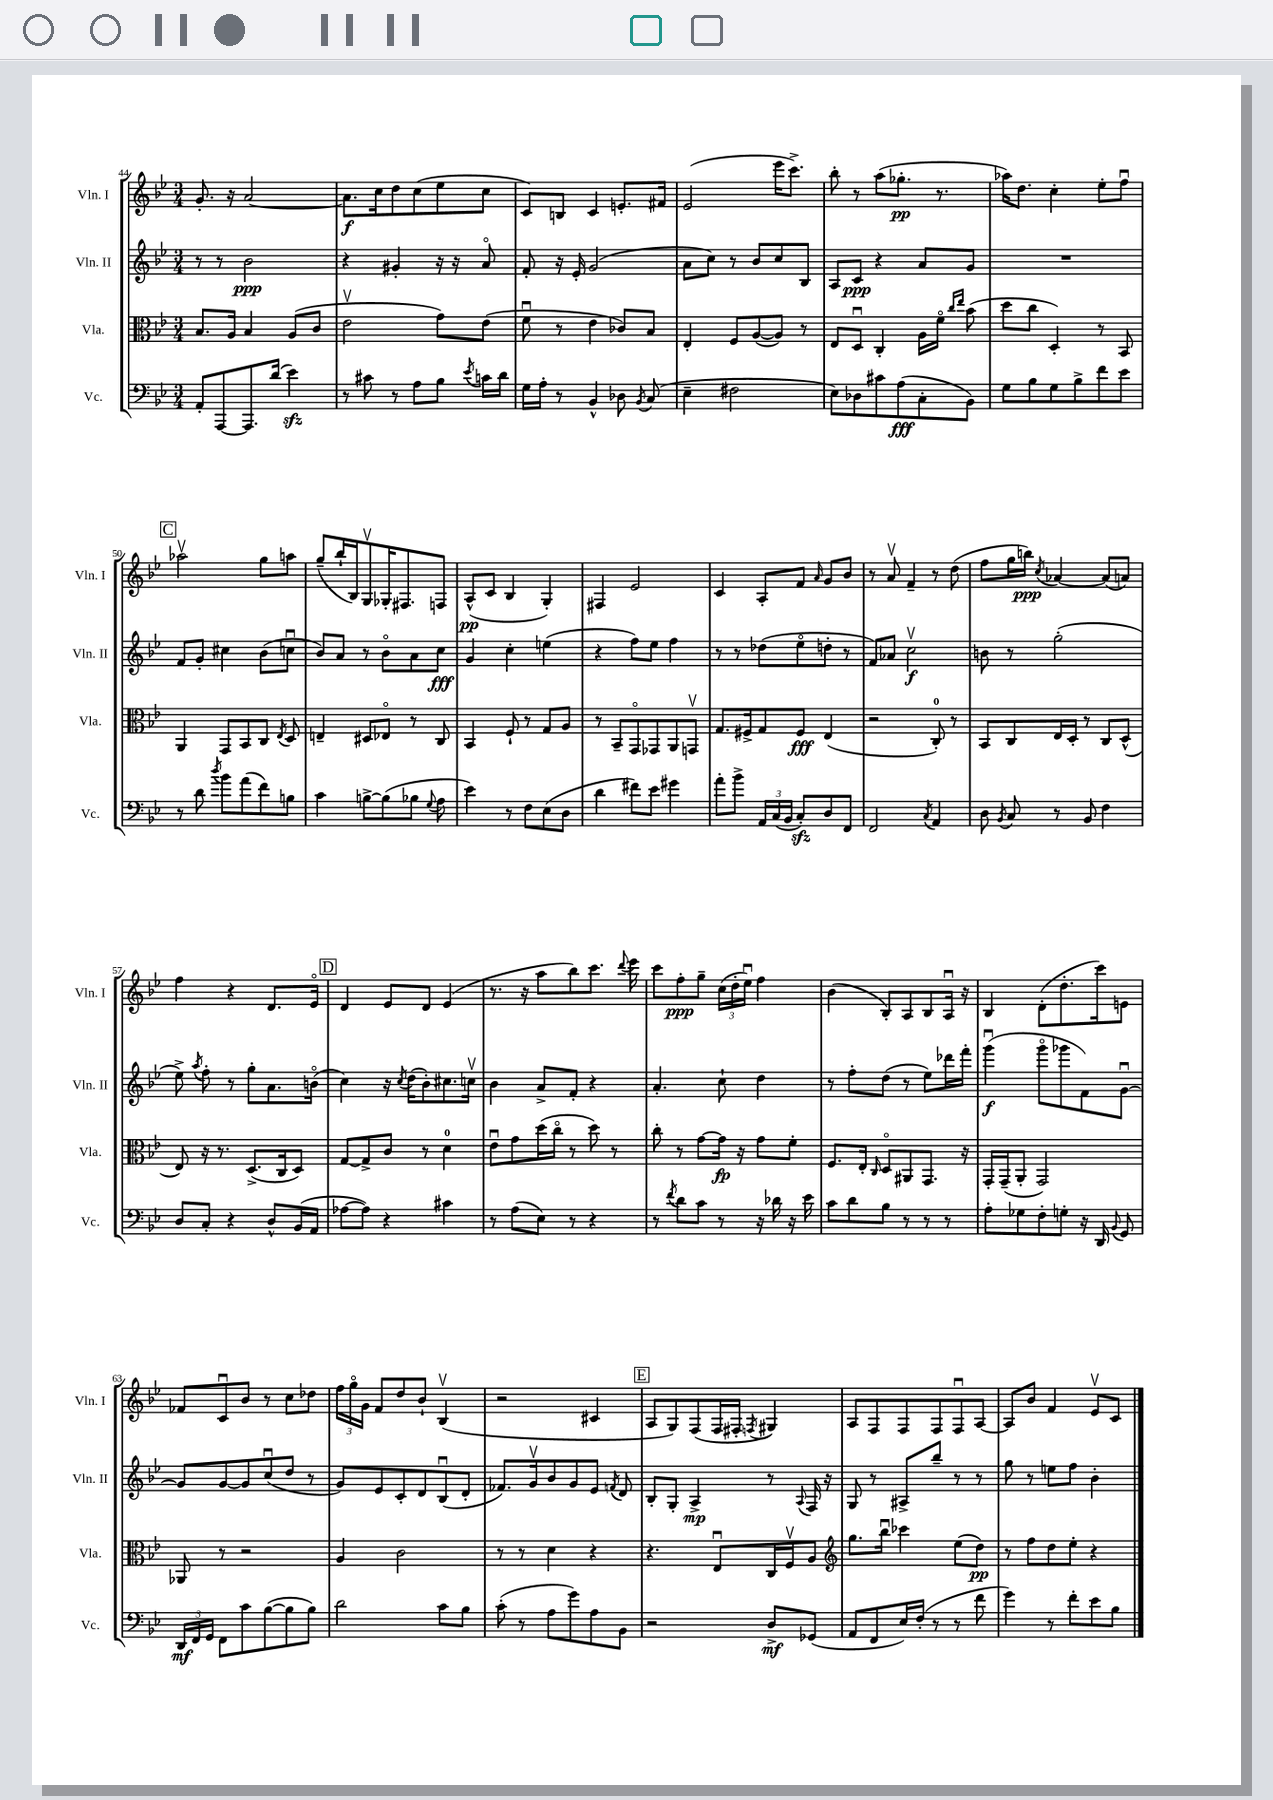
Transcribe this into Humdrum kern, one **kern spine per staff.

**kern	**kern	**kern	**kern
*staff4	*staff3	*staff2	*staff1
*clefF4	*clefC3	*clefG2	*clefG2
*k[b-e-]	*k[b-e-]	*k[b-e-]	*k[b-e-]
*M3/4	*M3/4	*M3/4	*M3/4
8AA'/L	8.B-/L	8r	8.g'/
[8AAA/	.	8r	.
.	16A/Jk	.	16r
8.AAA/]	4B-/	2b-\	[2a/
(16d/Jk	.	.	.
4e-\)	(8A/L	.	.
.	8c/J	.	.
=	=	=	=
8r	2e-v\	4r	8.a\]L
8c#\	.	.	.
.	.	.	16cc\k
8r	.	4g#'/	8dd\
8A\L	.	.	(8cc\
8B-\J	8g\L)	16r	8ee-\
.	.	16r	.
8qe-/	.	.	.
16c\LL	(8e-\J	8ao/	8cc\J
16d\JJ	.	.	.
=	=	=	=
16G\LL	8fu\	8f'/	8c/L)
16A'\JJ	.	.	.
8r	8r	16r	8B/J
.	.	16e-'/	.
4BB-^^/	4e-\	(2g/	4c/
8D-\	8c-/L)	.	8.e'/L
8qBB-/	.	.	.
(8C/	8B-/J	.	.
.	.	.	16f#/Jk
=	=	=	=
4E-~\	4E-'/	8a\L	(2e-/
.	.	8cc\J)	.
2F#\	8F/L	8r	.
.	([8A/	8b-/L	.
.	8A/]J)	8cc/	16eee-\LK
.	.	.	8.ccc^\J)
.	8r	8B-/J	.
=	=	=	=
8E-\L)	8E-/L	8A/L	8bb-'\
8D-\	8Du/J	8c/J	8r
8c#\	4C'/	4r	(8aa\L
(8A\	.	.	8.gg-'\J
8C'\	16A\LL	8a/L	.
.	16fo\JJ	.	8.r
.	16qqcc/LL	.	.
.	16qqee-/JJ	.	.
8BB-\J)	(8b-\	8g/J	.
=	=	=	=
8G\L	8dd\L	2.r	16aa-\LK)
.	.	.	8.dd\J
8B-\	8cc\J	.	.
8G\	4D'/)	.	4cc'\
8B-^\	.	.	.
8f\	8r	.	8ee-'\L
8e-\J	8BB-/	.	8ffu\J
=	=	=	=
8r	4AA/	8f/L	2aa-v\
8d\	.	8g'/J	.
8qdd/	.	.	.
8b-\L	8GG/L	4cc#\	.
(8a\	8BB-/	.	.
8f\)	8C/J	(8b-\L	8gg\L
.	8qE-/	.	.
8B\J	8D/	8ccu\J	8aa\J
=	=	=	=
4c\	4E~/	8b-/L)	(8gg~/L
.	.	8a/J	16bb-`/L
.	.	.	16B-/J)
[8B^\L	8D#/L	8r	8Gv/
(8B\]	8E-o/J	8b-o\L	16G-'/K
.	.	.	8.F#/
8B-\J	8r	8a\	.
8qqG/	.	.	.
8A\	8C/	8cc\J	8F/J
=	=	=	=
4e-\)	4BB-/	4g/	(8A^^/L
.	.	.	8c/J
8r	8F`/	4cc'\	4B-/
8F\L	8r	.	.
(8E-\	8G/L	(4ee\	4G'/)
8D\J	8A/J	.	.
=	=	=	=
4d\	8r	4r	4F#/
.	8BB-~/L	.	.
8f#\L)	8GGo/	8ff\L)	2e-/
8e-\J	8GG-/	8ee-\J	.
4g#\	8AA/	4ff\	.
.	8GGv/J	.	.
=	=	=	=
8a'\L	8.G/L	8r	4c/
8b-^\J	.	8r	.
.	16F#^/k	.	.
24AA/LL	8G/	(8dd-\L	8A'/L
(24C/	.	.	.
24BB-/JJ	.	.	.
8C'/L)	8F#/J	8ee-o\	8f/J
.	.	.	16qqa/
8D/	(4E-/	8dd'\J	8g/L
8FF/J	.	8r	8b-/J
=	=	=	=
2FF/	2r	8f/L)	8r
.	.	8a-/J	8av/
.	.	2ccv\	4f~/
8qC/	.	.	.
4AA/	8C'/)	.	8r
.	8r	.	(8dd\
=	=	=	=
8D\	8BB-/L	8b\	8ff\L
8qBB-/	.	.	.
8C/	8C/	8r	16gg\L
.	.	.	16bb\JJ)
.	.	.	8qcc/
8r	16E-/L	(2gg'\	[4a-/
.	16D'/JJ	.	.
8BB-/	8r	.	.
4F\	8C/L	.	(8a-/]L
.	(8D^^/J	.	8a/J)
=	=	=	=
8D/L	8E-/)	8ee-^\)	4ff\
.	.	8qaa/	.
8C'/J	16r	8ff'\	.
.	8.r	.	.
4r	.	8r	4r
.	(8.D^/L	8gg'\L	.
8D^^/L	.	8.a\	8.d/L
.	16C/k	.	.
(16BB-/L	8D/J)	.	.
16AA/JJ	.	(16bo\Jk	16e-o/Jk
=	=	=	=
[8A-\L	[8G/L	4cc\)	4d/
8A-\]J)	8G^/]	.	.
4r	8c/J	16r	8e-/L
.	.	8qcc/	.
.	.	(16dd\LK	.
.	8r	8b-'\)	8d/J
4c#\	4d\	8.cc#\	(4e-/
.	.	16ccv\Jk	.
=	=	=	=
8r	8e-u\L	4b-\	8.r
(8A\L	8g\	.	.
.	.	.	16r
8E-\J)	(16dd\L	8a^/L	8aa\L
.	16cco\JJ	.	.
8r	8r	8f'/J	8bb-\)
4r	8dd\)	4r	8.ccc\J
.	8r	.	.
.	.	.	8qqddd/
.	.	.	16eee-\
=	=	=	=
8r	8cc'\	4.a'/	8ccc\L
8qf/	.	.	.
8d\L	8r	.	8ff'\
8c\J	[8g\L	.	8gg~\J
8r	16g\]Jk	8cc`\	(24cc\LL
.	.	.	24dd'\
.	16r	.	.
.	.	.	24ee-u\JJ)
16r	8g\L	4dd\	4ff\
16d-\	.	.	.
16r	8f'\J	.	.
16e-\	.	.	.
=	=	=	=
8c\L	8.F/L	8r	(4b-\
8d\	.	8ff'\L	.
.	16E-'/Jk	.	.
.	16qqC/	.	.
8B-\J	8Do/L	(8dd\J	8B-'/L)
8r	8AA#/	8r	8A/
8r	8.GG/J	8ee-\L)	8B-/
8r	.	16ddd-\L	16Au/Jk
.	16r	16fff'\JJ	16r
=	=	=	=
8A'\L	16GG'/LL	(4gggu\	4B-/
.	(16GG~/J	.	.
8G-\	8AA'/J	.	.
8F'\	2GG/)	8gggo\L	(8d'\L
8G'\J	.	8ggg-\	8.dd'\
16r	.	8f\)	.
16DD/	.	.	16ccc\k)
8qqBB-/	.	.	.
8GG/	.	[8gu\J	8e\J
=	=	=	=
24DD/LL	8AA-/	8g/]L	8f-/L
24FF/	.	.	.
24GG/JJ	.	.	.
8FF\L	8r	[8g/	8cu/
8c\	2r	8g/]	8b-/J
([8B-\	.	(8ccu/	8r
8B-\]	.	8dd/J	8cc\L
8B-\J)	.	8r	8dd-\J
=	=	=	=
2d\	4A/	8g/L)	24ff\LL
.	.	.	24ggo\
.	.	.	24g\JJ
.	.	8e-/	8f/L
.	2c\	8c'/	8dd/
.	.	8d/	8b-`/J
8c\L	.	(8B-u/	(4B-v/
8B-\J	.	8d'/J	.
=	=	=	=
(8c'\	8r	8.f-/L)	2r
8r	8r	.	.
.	.	16gv/k	.
8A\L	4d\	8b-/	.
8g\)	.	8g/	.
8A\	4r	8e-/J	4c#/
.	.	8qf/	.
8BB-\J	.	8d/	.
=	=	=	=
2r	4.r	8B-'/L	8A/L
.	.	8G'/J	8G/)
.	.	4A^/	(8F/
.	8E-u/L	.	16F/L
.	.	.	16F#'/JJ
.	.	.	8qF/
8D^/L	16C/L	8r	4G#/)
.	16Fv/J	.	.
.	.	8qqA/	.
(8GG-/J	8A/J	16F/	.
.	.	16r	.
=	=	=	=
*	*clefG2	*	*
8AA/L	8.gg\L	8G/	8A/L
8FF/	.	8r	8F/
.	16bb-u\Jk	.	.
16E-/L)	4ccc-\	8A#^/L	8F/
(16F'/JJ	.	.	.
8r	.	8bb-~/J	8F/
8r	(8ee-\L	8r	8Fu/
8f\	8dd\J)	8r	[8A/J
=	=	=	=
4g\)	8r	8gg\	8A/]L
.	8ff\L	8r	8b-/J
8r	8dd\	8ee\L	4f/
8f'\L	8ee-'\J	8ff\J	.
8e-\	4r	4b-'\	8e-v/L
8B-\J	.	.	8c/J
==	==	==	==
*-	*-	*-	*-
